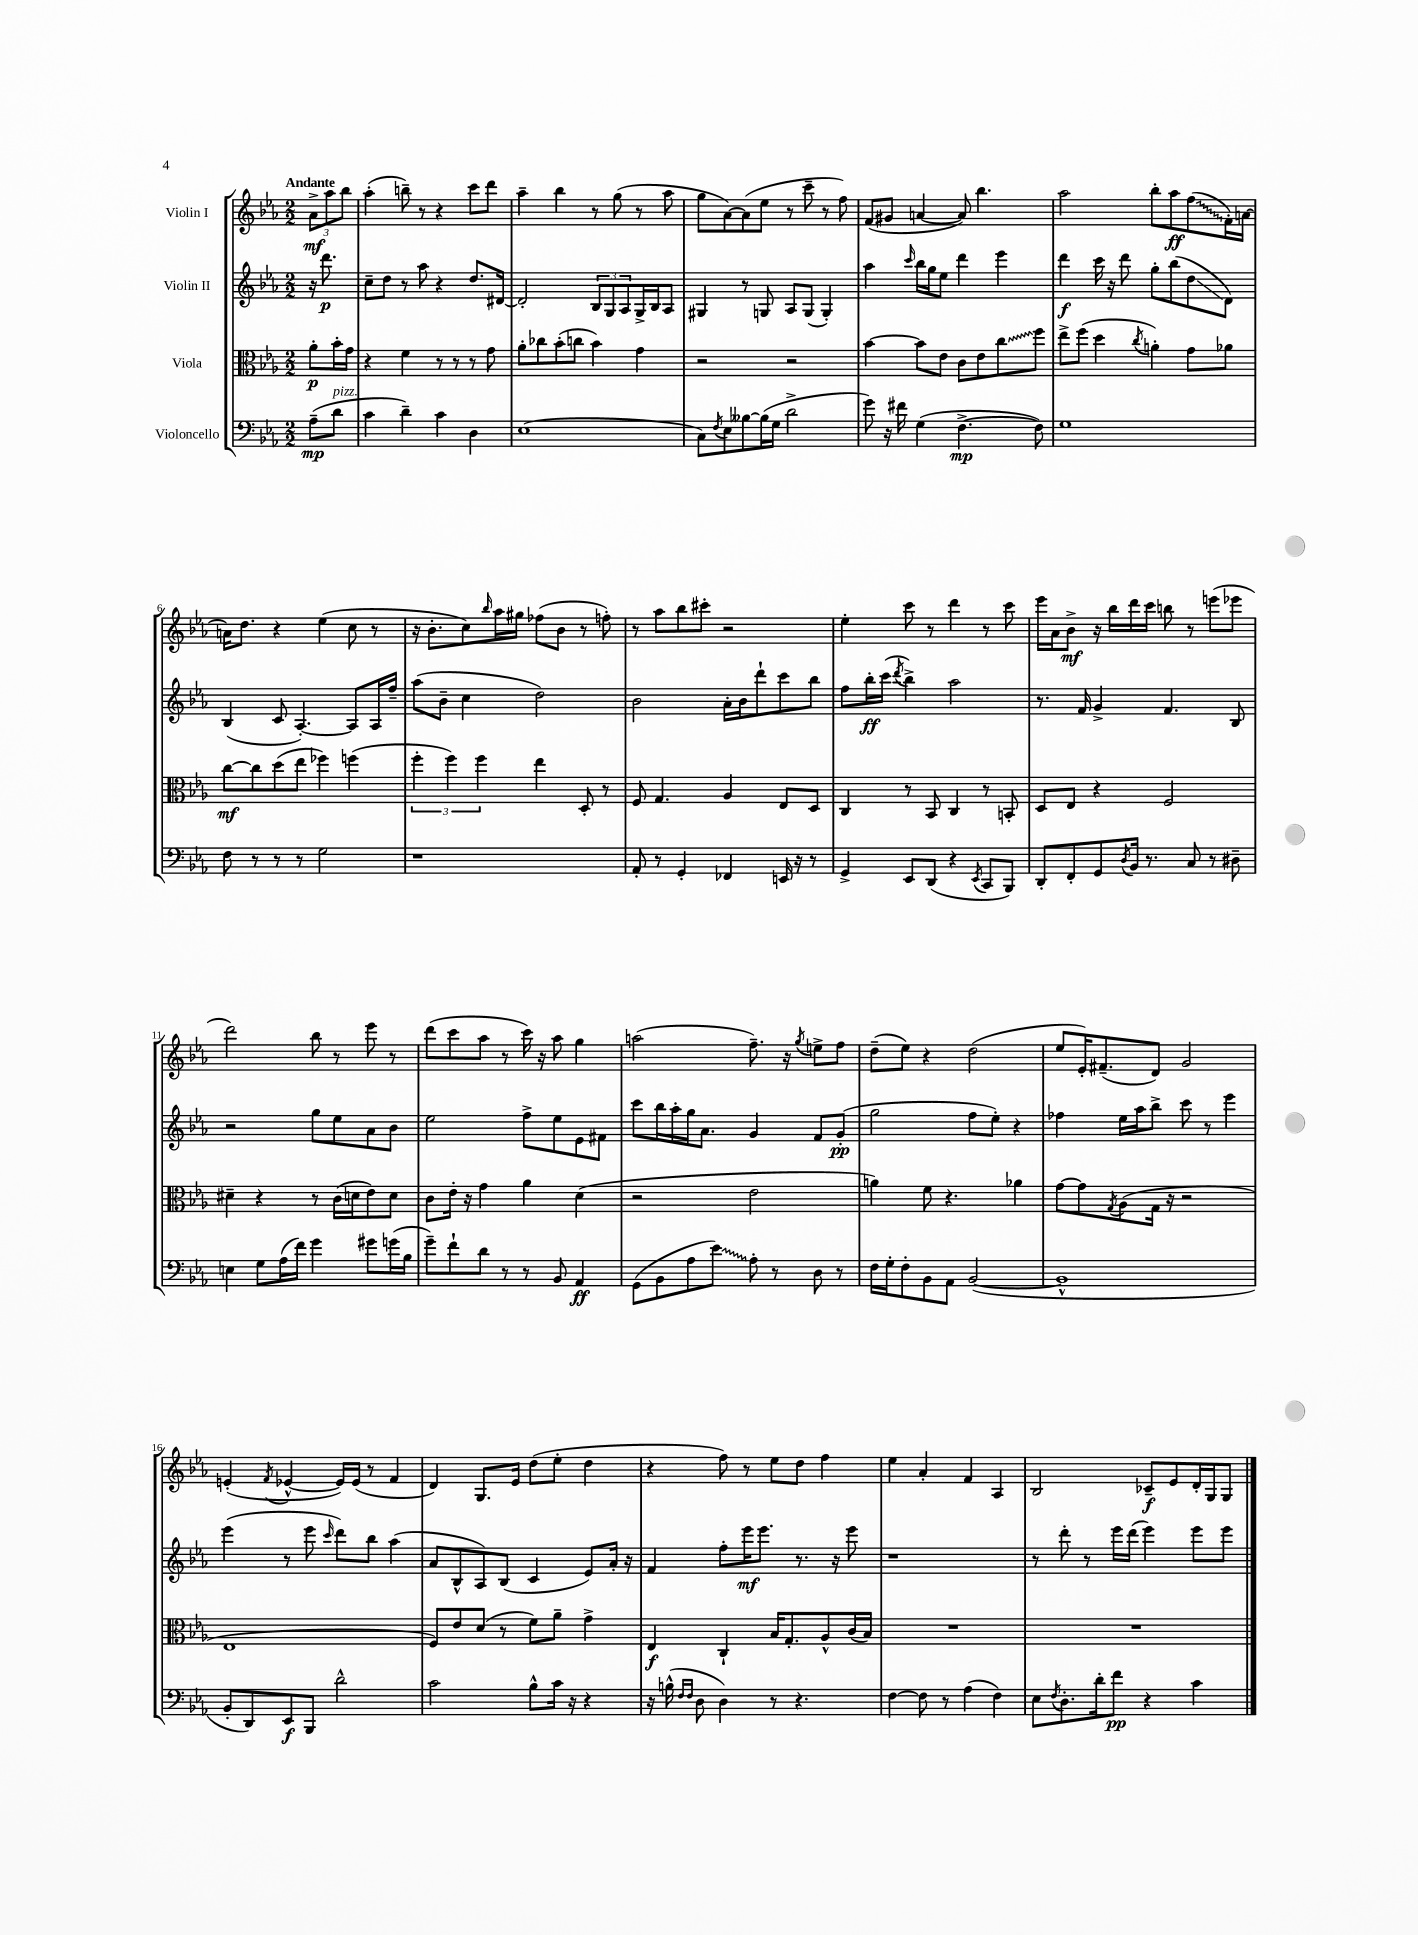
<<
\new StaffGroup <<
\new Staff = "s0" \with { instrumentName = "Violin I" } {
    \clef treble \key ees \major \numericTimeSignature \time 2/2 \partial 4 \tempo "Andante"
    \tuplet 3/2 { aes'8->\mf aes''8 bes''8 } |
    aes''4-.( b''8--) r8 r4 c'''8 d'''8 |
    aes''4-- bes''4 r8 g''8( r8 aes''8 |
    g''8 aes'8~) aes'8( ees''8 r8 c'''8-- r8 f''8) |
    f'8( gis'8 a'4~ a'8) bes''4. |
    aes''2 bes''8-. aes''8\ff \once \override Glissando.style = #'zigzag f''8\glissando( f'16-.) a'16~ |
    a'16 d''8. r4 ees''4( c''8 r8 |
    r16 bes'8.-. c''8) \grace { bes''16 } aes''16 gis''16 fes''8( bes'8 r8 f''8-.) |
    r8 aes''8 bes''8 cis'''8-. r2 |
    ees''4-. c'''8 r8 d'''4 r8 c'''8 |
    ees'''16 aes'16 bes'8->\mf r16 bes''16 d'''16 c'''16 b''8 r8 e'''8( ees'''8 |
    d'''2) bes''8 r8 ees'''8 r8 |
    d'''8( c'''8 aes''8 r8 c'''16) r16 aes''8 g''4 |
    a''2( f''8.--) r16 \acciaccatura { g''8 } e''8-> f''8 |
    d''8--( ees''8) r4 d''2( |
    ees''8 ees'16-.) fis'8.--( d'8) g'2 |
    e'4-.( \acciaccatura { f'8 } ees'4~-^ ees'16) ees'16( r8 f'4 |
    d'4) g8. ees'16 d''8( ees''8-. d''4 |
    r4 f''8) r8 ees''8 d''8 f''4 |
    ees''4 aes'4-. f'4 aes4 |
    bes2 ces'8--\f ees'8 d'16-. g16 g8 \bar "|." |
}
\new Staff = "s1" \with { instrumentName = "Violin II" } {
    \clef treble \key ees \major \numericTimeSignature \time 2/2 \partial 4
    r16 d'''8.\p |
    c''8-- d''8 r8 aes''8 r4 d''8. dis'16~ |
    dis'2-. \tuplet 3/2 { bes8 g8 aes8 } g16-> bes16 aes8 |
    gis4 r8 g8 aes8 g8( g4-.) |
    aes''4 \grace { c'''16 } bes''16 g''16 ees''8 d'''4 ees'''4 |
    d'''4\f c'''16 r16 d'''8 g''8-. bes''8( d''8\glissando d'8) |
    bes4( c'8 aes4.~-.) aes8 aes16 f''16-- |
    aes''8( bes'8-- c''4 d''2) |
    bes'2 aes'16-. bes'16 d'''8-! c'''8 bes''8 |
    f''8 bes''16-.\ff c'''16( \acciaccatura { d'''8 } bes''4->) aes''2 |
    r8. f'16 g'4-> f'4. bes8 |
    r2 g''8 ees''8 aes'8 bes'8 |
    ees''2 f''8-> ees''8 ees'8 fis'8 |
    c'''8 bes''16 aes''16-. g''16 aes'8. g'4 f'8 g'8-.\pp( |
    g''2 f''8 ees''8-.) r4 |
    fes''4 ees''16 aes''16 bes''8-> c'''8 r8 ees'''4 |
    ees'''4( r8 ees'''8 \grace { c'''16 } d'''8) bes''8 aes''4( |
    aes'8 bes8-^ aes8) bes8( c'4 ees'8) aes'16-. r16 |
    f'4 f''8-. ees'''16\mf ees'''8. r8. r16 ees'''8 |
    r1 |
    r8 d'''8-. r8 ees'''16 d'''16( ees'''4) ees'''8 ees'''8 \bar "|." |
}
\new Staff = "s2" \with { instrumentName = "Viola" } {
    \clef alto \key ees \major \numericTimeSignature \time 2/2 \partial 4
    aes'8-.\p bes'16-. g'16 |
    r4 f'4 r8 r8 r8 g'8 |
    aes'8-. ces''8 bes'8-.( c''8 bes'4) g'4 |
    r2 r2 |
    bes'4~ bes'8 ees'8 c'8 ees'8 \once \override Glissando.style = #'zigzag c''8\glissando f''8 |
    ees''8-> f''8( d''4 \acciaccatura { c''8 } a'4-.) g'8 aes'8 |
    c''8~\mf c''8 d''8( ees''8 fes''4) f''4( |
    \tuplet 3/2 { f''4-. f''4) f''4 } ees''4 d8-. r8 |
    f8 g4. aes4 ees8 d8 |
    c4 r8 bes,8 c4 r8 b,8-. |
    d8 ees8 r4 f2 |
    dis'4-- r4 r8 c'16( d'16 ees'8) d'8 |
    c'8 ees'16-. r16 g'4 aes'4 d'4( |
    r2 ees'2 |
    a'4) f'8 r4. aes'4 |
    g'8~ g'8 \acciaccatura { g8 } aes8( g16 r16 r2 |
    ees1 |
    f8) ees'8 d'8( r8 f'8) aes'8-- g'4-> |
    ees4\f c4-! bes16 g8.-. aes8-^ c'16( bes16) |
    R1 |
    R1 \bar "|." |
}
\new Staff = "s3" \with { instrumentName = "Violoncello" } {
    \clef bass \key ees \major \numericTimeSignature \time 2/2 \partial 4
    aes8--\mp( d'8^\markup { \italic "pizz." } |
    c'4 d'4--) c'4 d4 |
    ees1( |
    c8) \acciaccatura { f8 } ees8 beses8~ beses16( g16 d'2-> |
    g'8) r16 fis'16 g4( f4.~->\mp f8) |
    g1 |
    f8 r8 r8 r8 g2 |
    r1 |
    aes,8-. r8 g,4-. fes,4 e,16 r16 r8 |
    g,4-> ees,8 d,8( r4 \acciaccatura { ees,8 } c,8 bes,,8) |
    d,8-. f,8-. g,8 \acciaccatura { d8 } bes,16 r8. c8 r8 dis8-- |
    e4 g8 aes16( f'16) g'4 gis'8 g'16( bes16 |
    g'8--) f'8-! d'8 r8 r8 bes,8 aes,4\ff |
    g,8( bes,8 aes8 \once \override Glissando.style = #'zigzag ees'8\glissando) aes8-. r8 d8 r8 |
    f16 g16-. f8-. bes,8 aes,8 bes,2~( |
    bes,1-^ |
    bes,8-. d,8) ees,8\f bes,,8 d'2-^ |
    c'2 bes8-^ c'16 r16 r4 |
    r16 b16-^( \grace { f16 f16 } d8 d4) r8 r4. |
    f4~ f8 r8 aes4( f4) |
    ees8 \acciaccatura { f8 } d8.-. d'16-. f'8\pp r4 c'4 \bar "|." |
}
>>
>>
